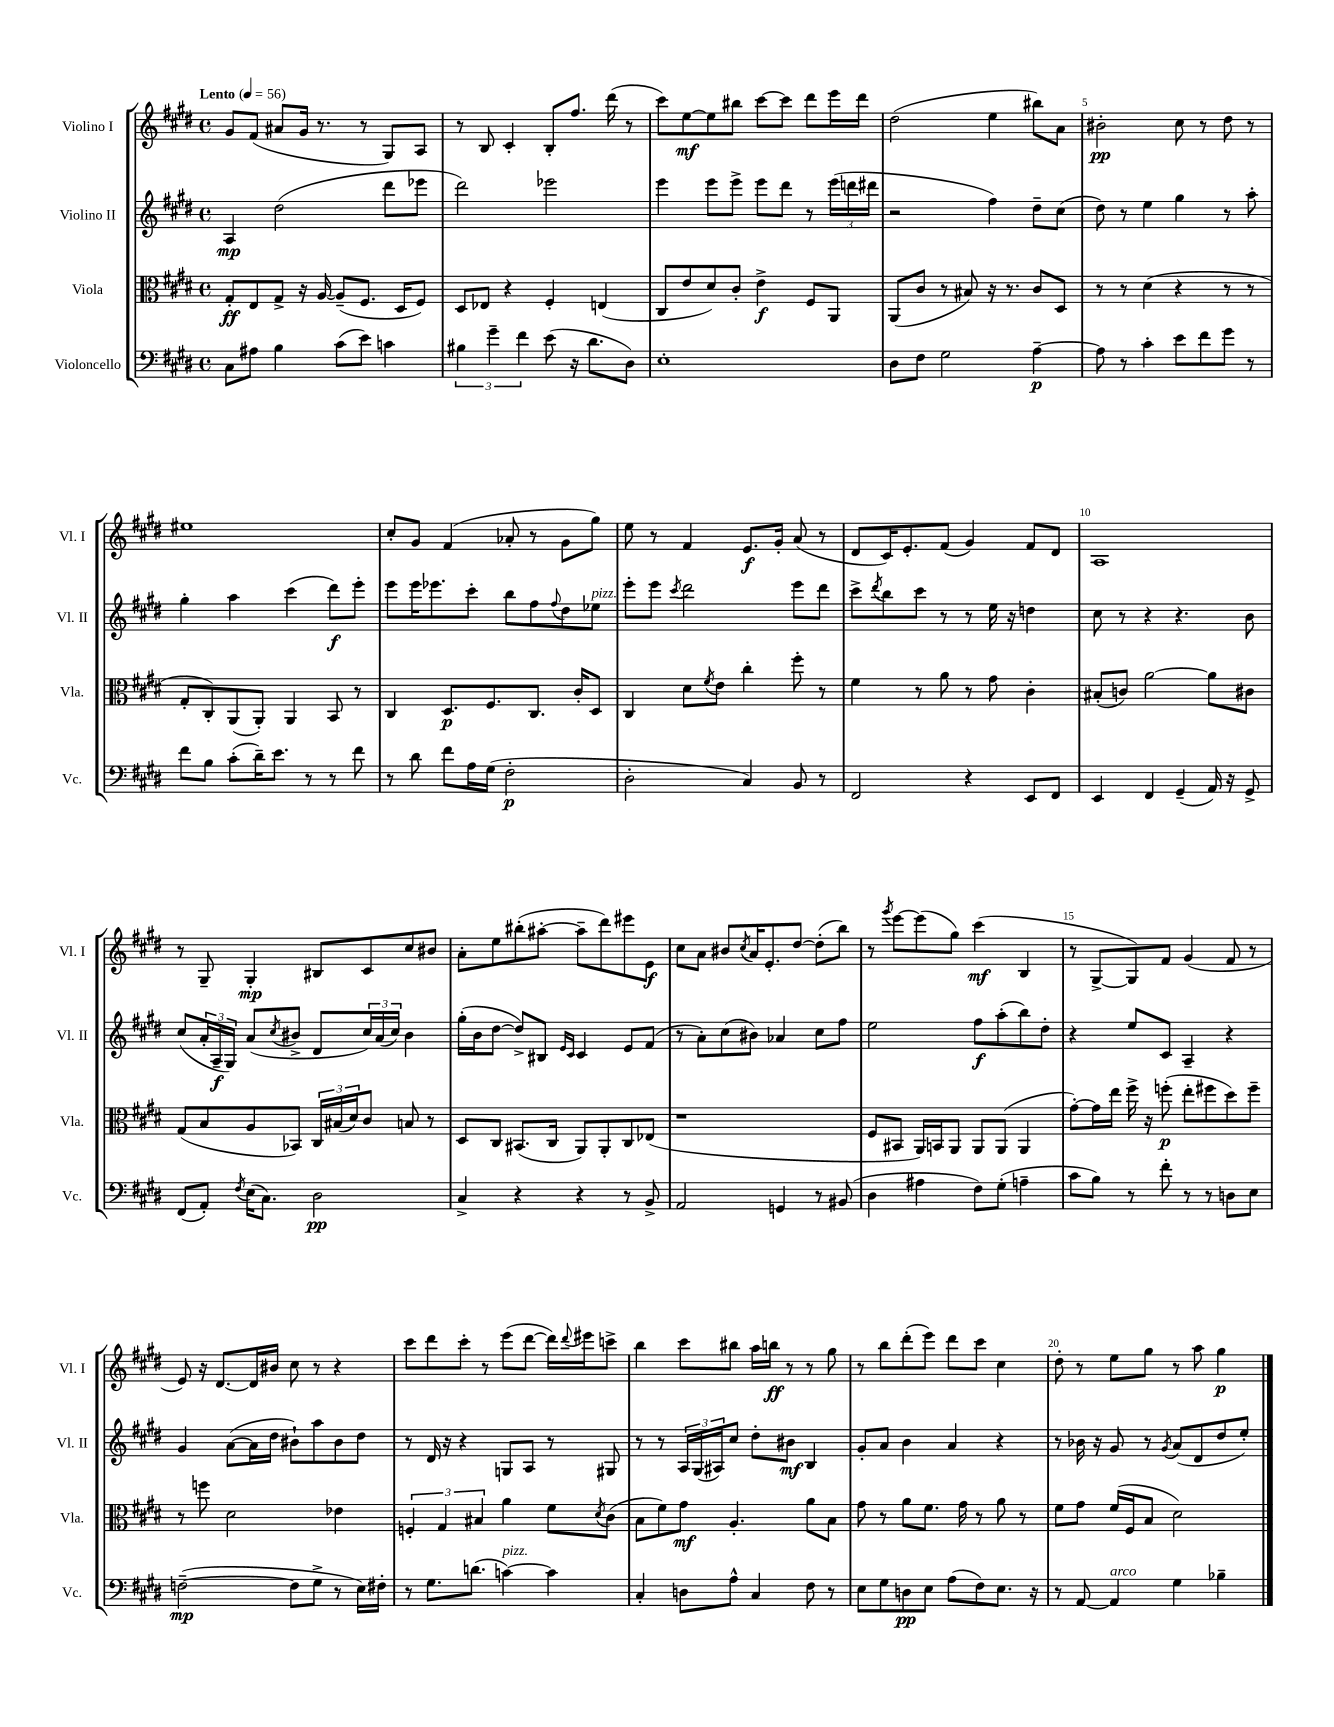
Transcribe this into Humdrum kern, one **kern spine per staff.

**kern	**kern	**kern	**kern
*staff4	*staff3	*staff2	*staff1
*clefF4	*clefC3	*clefG2	*clefG2
*k[f#c#g#d#]	*k[f#c#g#d#]	*k[f#c#g#d#]	*k[f#c#g#d#]
*M4/4	*M4/4	*M4/4	*M4/4
*met(c)	*met(c)	*met(c)	*met(c)
*MM56	*MM56	*MM56	*MM56
8C#\L	8G#'/L	4A/	8g#/L
8A#\J	8E/	.	(8f#/J
4B\	8G#^/J	(2dd#\	8a#/L
.	16r	.	16g#/Jk
.	[16A/	.	8.r
(8c#\L	(8A~/]L	.	.
8e\J)	8.F#/J	.	8r
4c\	.	8ddd#\L	8G#/L)
.	16D#/LK	.	.
.	8F#/J)	8eee-\J	8A/J
=	=	=	=
6B#\	8D#/L	2ddd#\)	8r
.	8E-/J	.	8B/
6g#~\	.	.	.
.	4r	.	4c#'/
6f#\	.	.	.
(8e\	4F#'/	2eee-\	8B'/L
16r	.	.	8.ff#/J
8.d#\L	.	.	.
.	(4E/	.	.
.	.	.	(16ddd#\
8D#\J)	.	.	8r
=	=	=	=
1E'	8C#/L	4eee\	8ccc#\L)
.	8e/	.	[8ee\
.	8d#/)	8eee\L	8ee\]
.	8c#'/J	8eee^\J	8bb#\J
.	4e^\	8eee\L	[8ccc#\L
.	.	8ddd#\J	8ccc#\]J
.	8F#/L	8r	8ddd#\L
.	8AA/J	(24eee\LL	16eee\L
.	.	24ddd\	.
.	.	.	16ddd#\JJ
.	.	24ddd#\JJ	.
=	=	=	=
8D#\L	(8AA/L	2r	(2dd#\
8F#\J	8c#/J	.	.
2G#\	8r	.	.
.	8B#/)	.	.
.	16r	4ff#\)	4ee\
.	8.r	.	.
[4A~\	8c#/L	8dd#~\L	8bb#\L)
.	8D#/J	(8cc#\J	8a\J
=	=	=	=
8A\]	8r	8dd#\)	2b#'\
8r	8r	8r	.
4c#'\	(4d#\	4ee\	.
8e\L	4r	4gg#\	8cc#\
8f#\	.	.	8r
8g#\J	8r	8r	8dd#\
8r	8r	8aa'\	8r
=	=	=	=
8f#\L	8G#'/L	4gg#'\	1ee#
8B\J	8C#'/)	.	.
(8c#'\L	(8AA/	4aa\	.
16d#~\K)	8AA'/J)	.	.
8.e\J	.	.	.
.	4AA/	(4ccc#\	.
8r	.	.	.
8r	8BB/	8ddd#\L)	.
8f#\	8r	8eee'\J	.
=	=	=	=
8r	4C#/	8eee\L	8cc#'/L
8d#\	.	16eee\K	8g#/J
.	.	8.eee-\	.
8f#\L	8.D#/L	.	(4f#/
16A\L	.	8ccc#'\J	.
(16G#\JJ	8.F#/	.	.
2F#'\	.	8bb\L	8a-'/
.	8.C#/J	8ff#\	8r
.	.	8qqff#/	.
.	.	8dd#\	8g#\L
.	16c#'/LK	.	.
.	8D#/J	8ee-\J	8gg#\J)
=	=	=	=
2D#'\	4C#/	8eee'\L	8ee\
.	.	8eee\J	8r
.	.	8qccc#/	.
.	8d#\L	2ddd#\	4f#/
.	8qf#/	.	.
.	8e\J	.	.
4C#/)	4cc#'\	.	8.e/L
.	.	.	16g#'/Jk
8BB/	8ff#'\	8eee\L	(8a/
8r	8r	8ddd#\J	8r
=	=	=	=
2FF#/	4f#\	8ccc#^\L	8d#/L
.	.	8qddd#/	.
.	.	8bb\	16c#/K)
.	.	.	8.e'/
.	8r	8ccc#\J	.
.	8a\	8r	(8f#/J
4r	8r	8r	4g#/)
.	8g#\	16ee\	.
.	.	16r	.
8EE/L	4c#'\	4dd\	8f#/L
8FF#/J	.	.	8d#/J
=	=	=	=
4EE/	(8B#'/L	8cc#\	1A
.	8c/J)	8r	.
4FF#/	[2a\	4r	.
(4GG#~/	.	4.r	.
16AA/)	8a\]L	.	.
16r	.	.	.
8GG#^/	8c#\J	8b\	.
=	=	=	=
(8FF#/L	(8G#/L	(8cc#/L	8r
8AA'/J)	8B/	24a'/L	8G#~/
.	.	24A~/	.
.	.	24G#/JJ)	.
8qF#/	.	.	.
(16E\LK	8A/	(8a/L	4G#'/
8.C#\J)	.	.	.
.	.	8qcc#/	.
.	8BB-/J)	8b#^/J	.
2D#\	24C#/LL	8d#/L	8B#/L
.	(24B#/	.	.
.	24d#/J)	.	.
.	8c#/J	24cc#/L)	8c#/
.	.	(24a/	.
.	.	24cc#/JJ)	.
.	8B/	4b#\	8cc#/
.	8r	.	8b#/J
=	=	=	=
4C#^/	8D#/L	(16gg#'\LL	8a'\L
.	.	16b\J	.
.	8C#/J	[8dd#\J	8ee\
4r	(8.BB#/L	8dd#^/]L)	(8bb#'\
.	.	8B#/J	[8aa#'\J
.	16C#/Jk	.	.
.	.	16qqe/LL	.
.	.	16qqc#/JJ	.
4r	8AA/L)	4c#/	8aa#~\]L
.	8AA'/	.	8ddd#\)
8r	8C#/	8e/L	8eee#\
8BB^/	(8E-/J	(8f#/J	8e\J
=	=	=	=
2AA/	1r	8r	8cc#\L
.	.	8a'\L)	8a\J
.	.	(8cc#\	8b#/L
.	.	.	8qcc#/
.	.	8b#\J)	16a/K
.	.	.	8.e'/
4GG/	.	4a-/	.
.	.	.	[8dd#/J
8r	.	8cc#\L	(8dd#'\]L
(8BB#/	.	8ff#\J	8bb\J)
=	=	=	=
4D#\	8F#/L	2ee\	8r
.	.	.	8qggg#/
.	8BB#/J	.	[8eee\L
4A#\	16AA/LL)	.	(8eee\]
.	16BB/J	.	.
.	8AA/J	.	8gg#\J)
8F#\L)	8AA/L	8ff#\L	(4ccc#\
(8G#'\J	(8AA/J	(8aa'\	.
4A~\	4AA/	8bb\)	4B/
.	.	8dd#'\J	.
=	=	=	=
8c#\L	[8g#'\L)	4r	8r
8B\J)	16g#\]L	.	[8G#^/L
.	16ee\JJ	.	.
8r	16ff#^\	8ee/L	8G#/])
.	16r	.	.
8f#'\	(8ff'\	8c#/J	8f#/J
8r	8ee'\L	4A~/	(4g#/
8r	8ff#\	.	.
8D\L	8dd#\)	4r	8f#/
8E\J	8ff#~\J	.	8r
=	=	=	=
([2F~\	8r	4g#/	8e/)
.	8ff\	.	16r
.	.	.	[8.d#/L
.	2d#\	([8a\L	.
.	.	16a\]L	16d#/]L
.	.	16dd#\JJ	16b#/JJ
8F\]L	.	8b#`\L)	8cc#\
8G#^\J	.	8aa\	8r
8r	4e-\	8b#\	4r
16E\LL)	.	8dd#\J	.
16F#'\JJ	.	.	.
=	=	=	=
8r	6F'/	8r	8ccc#\L
8.G#\L	.	16d#/	8ddd#\
.	6G#/	.	.
.	.	16r	.
.	.	4r	8ccc#'\J
(8.d\J	.	.	.
.	6B#/	.	.
.	.	.	8r
[4c\)	4a\	8G/L	(8eee\L
.	.	8A/J	[8ddd#\J
4c\]	8f#\L	8r	16ddd#\]LL)
.	.	.	8qqddd#/
.	.	.	16eee#\J
.	8qd#/	.	.
.	(8c#\J	8G#/	8ccc^\J
=	=	=	=
4C#'/	8B\L	8r	4bb\
.	8f#\)	8r	.
8D\L	8g#\J	24A/LL	8ccc#\L
.	.	(24G#/	.
.	.	24A#/J)	.
8A^^\J	4.A'/	8cc#/J	8bb#\J
4C#/	.	8dd#'\L	16aa\LL
.	.	.	16bb\JJ
.	.	8b#\J	8r
8F#\	8a\L	4B/	8r
8r	8B\J	.	8gg#\
=	=	=	=
8E\L	8g#\	8g#'/L	8r
8G#\	8r	8a/J	8bb\L
8D\	8a\L	4b\	(8ddd#'\
8E\J	8.f#\J	.	8eee\J)
(8A\L	.	4a/	8ddd#\L
.	16g#\	.	.
8F#\)	8r	.	8ccc#\J
8.E\J	8a\	4r	4cc#\
.	8r	.	.
16r	.	.	.
=	=	=	=
8r	8f#\L	8r	8dd#'\
[8AA/	8g#\J	16b-\	8r
.	.	16r	.
4AA/]	(16f#/LL	8g#/	8ee\L
.	16F#/J	.	.
.	8B/J	8r	8gg#\J
.	.	8qg#/	.
4G#\	2d#\)	(8a/L	8r
.	.	8d#/	8aa\
4B-~\	.	8dd#/	4gg#\
.	.	8ee'/J)	.
==	==	==	==
*-	*-	*-	*-
